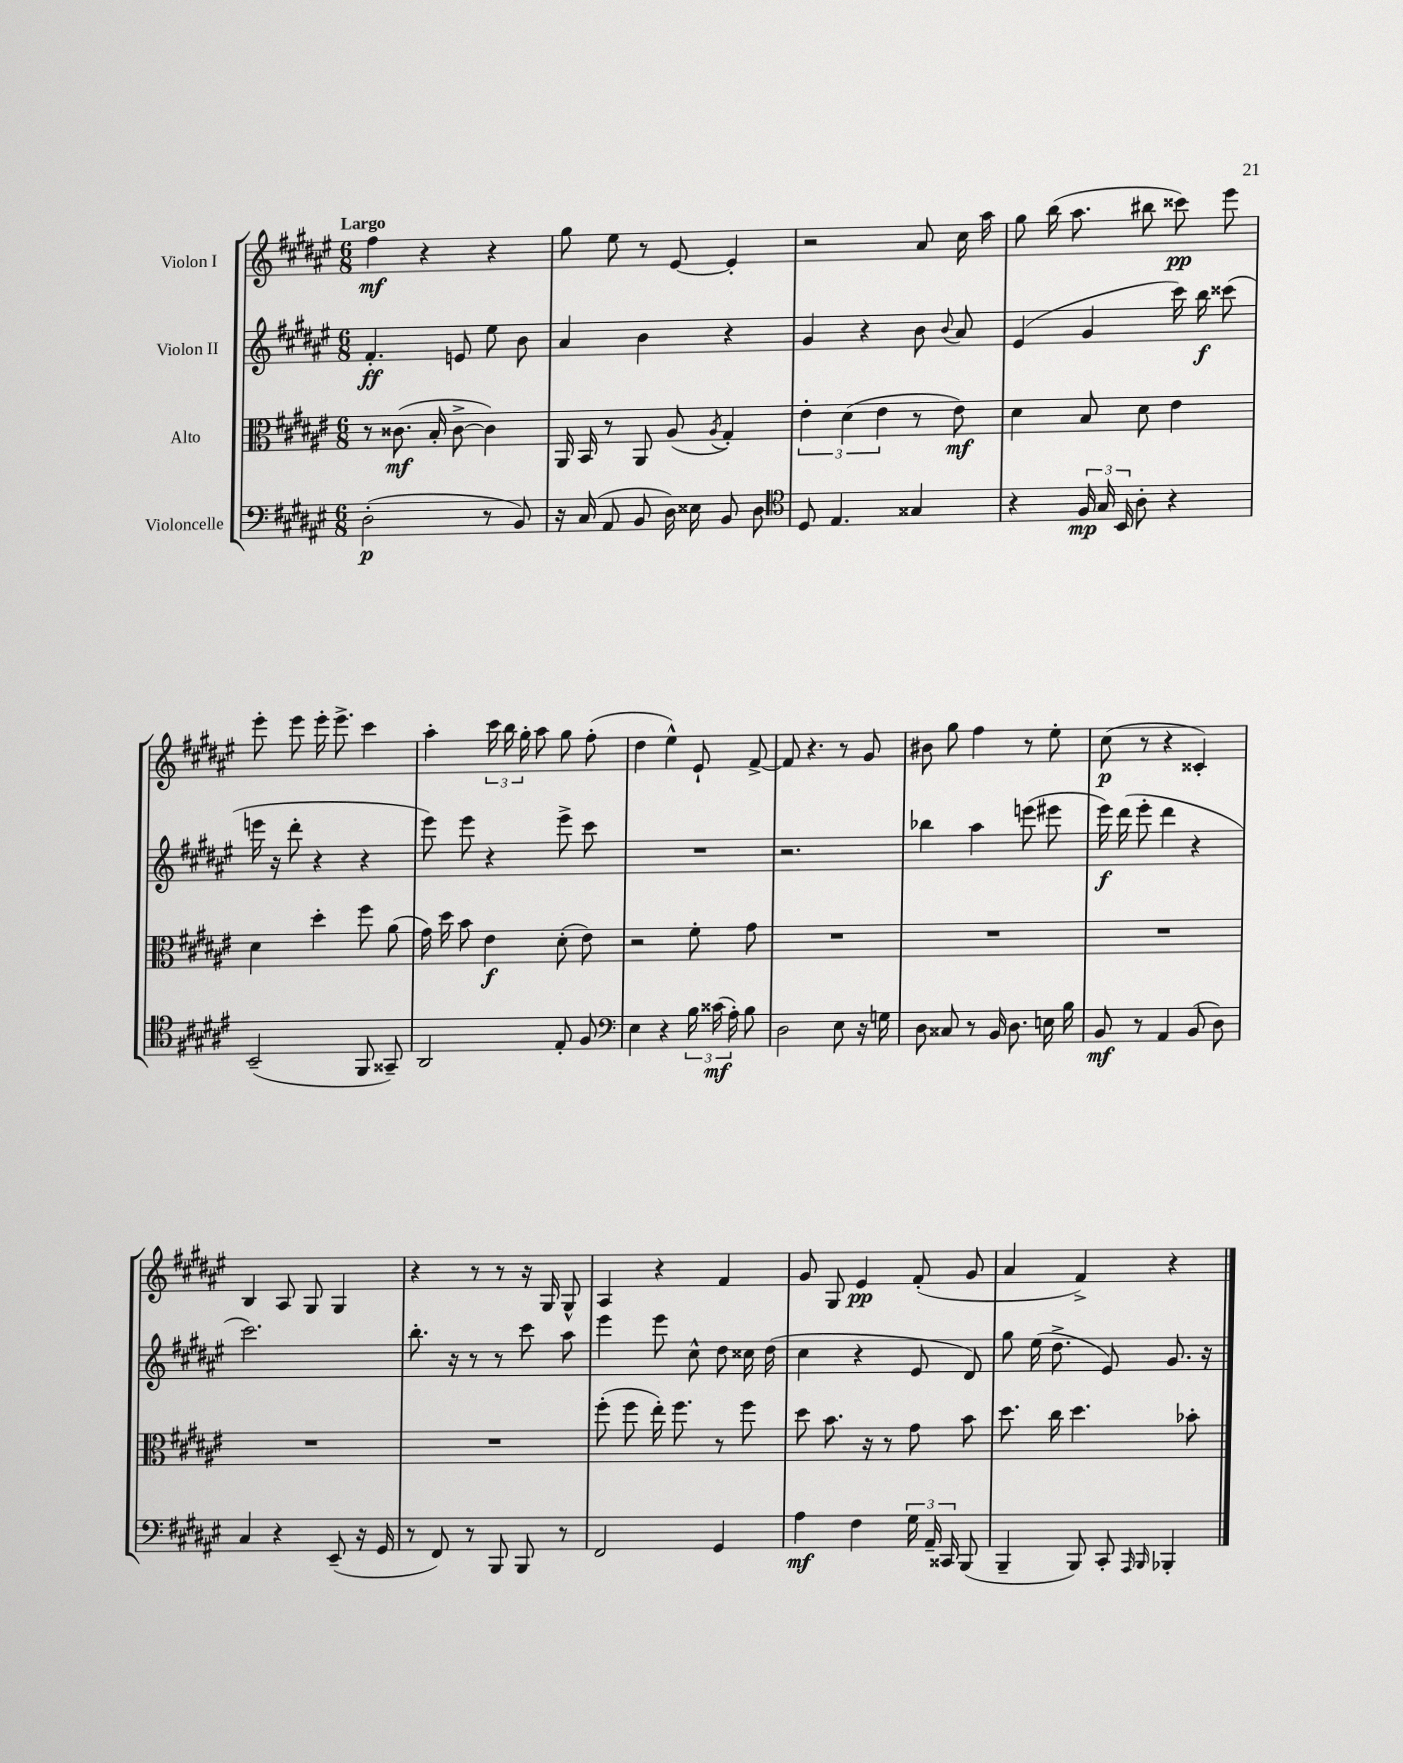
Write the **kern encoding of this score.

**kern	**dynam	**kern	**dynam	**kern	**dynam	**kern	**dynam
*part4	*part4	*part3	*part3	*part2	*part2	*part1	*part1
*staff4	*staff4	*staff3	*staff3	*staff2	*staff2	*staff1	*staff1
*I"Violoncelle	*	*I"Alto	*	*I"Violon II	*	*I"Violon I	*
*clefF4	*	*clefC3	*	*clefG2	*	*clefG2	*
*k[f#c#g#d#a#e#]	*	*k[f#c#g#d#a#e#]	*	*k[f#c#g#d#a#e#]	*	*k[f#c#g#d#a#e#]	*
*M6/8	*	*M6/8	*	*M6/8	*	*M6/8	*
=1	=1	=1	=1	=1	=1	=1	=1
!	!	!	!	!	!	!LO:TX:a:B:t=Largo	!
(2D#'\	p	8r	.	4.f#'/	ff	4ff#\	mf
.	.	(8.c##X\	mf	.	.	.	.
.	.	.	.	.	.	4r	.
.	.	16B'/	.	.	.	.	.
.	.	[8c##^\	.	8en/	.	.	.
8r	.	4c##\])	.	8ee#\	.	4r	.
8BB/)	.	.	.	8b\	.	.	.
=2	=2	=2	=2	=2	=2	=2	=2
16r	.	16AA#/	.	4a#/	.	8gg#\	.
(16C#/	.	16BB/	.	.	.	.	.
8AA#/	.	8r	.	.	.	8ee#\	.
8BB/	.	8AA#/	.	4b\	.	8r	.
16D#\)	.	(8A#/	.	.	.	[8e#/	.
16E##X\	.	.	.	.	.	.	.
.	.	8qA#/	.	.	.	.	.
8BB/	.	4G#'/)	.	4r	.	4e#'/]	.
8D#\	.	.	.	.	.	.	.
=3	=3	=3	=3	=3	=3	=3	=3
*clefC4	*	*	*	*	*	*	*
8D#/	.	6e#'\	.	4g#/	.	2r	.
4.E#/	.	.	.	.	.	.	.
.	.	(6d#\	.	.	.	.	.
.	.	.	.	4r	.	.	.
.	.	6e#\	.	.	.	.	.
4G##X/	.	8r	.	8b\	.	8a#/	.
.	.	.	.	8qqb/	.	.	.
.	.	8e#\)	mf	8a#/	.	16cc#\	.
.	.	.	.	.	.	16aa#\	.
=4	=4	=4	=4	=4	=4	=4	=4
4r	.	4d#\	.	(4e#/	.	8gg#\	.
.	.	.	.	.	.	(16bb\	.
.	.	.	.	.	.	8.aa#\	.
24F#/	mp	8B/	.	4g#/	.	.	.
24G#/	.	.	.	.	.	.	.
24BB/	.	.	.	.	.	.	.
8A#'\	.	8d#\	.	.	.	8bb#X\	.
4r	.	4e#\	.	16ccc#\)	.	8ccc##X\)	pp
.	.	.	.	16bb\	f	.	.
.	.	.	.	(8ccc##X\	.	8eee#\	.
!!LO:LB:g=z
=5	=5	=5	=5	=5	=5	=5	=5
(2BB~/	.	4d#\	.	16eeen\	.	8eee#'\	.
.	.	.	.	16r	.	.	.
.	.	.	.	8ddd#'\	.	8eee#\	.
.	.	4dd#'\	.	4r	.	16eee#'\	.
.	.	.	.	.	.	8.eee#^\	.
8FF#/	.	8ff#\	.	4r	.	4ccc#\	.
8GG##X~/)	.	(8a#\	.	.	.	.	.
=6	=6	=6	=6	=6	=6	=6	=6
2AA#/	.	16g#\)	.	8eee#\)	.	4aa#'\	.
.	.	16dd#\	.	.	.	.	.
.	.	8b\	.	8eee#\	.	.	.
.	.	4e#\	f	4r	.	24ccc#\	.
.	.	.	.	.	.	24bb\	.
.	.	.	.	.	.	24gg#'\	.
.	.	.	.	.	.	8aa#\	.
8E#'/	.	(8d#'\	.	8eee#^\	.	8gg#\	.
8F#/	.	8e#\)	.	8ccc#\	.	(8ff#'\	.
=7	=7	=7	=7	=7	=7	=7	=7
*clefF4	*	*	*	*	*	*	*
4E#\	.	2r	.	2.r	.	4dd#\	.
4r	.	.	.	.	.	4ee#^^\)	.
24B\	.	8f#'\	.	.	.	8e#`/	.
(24c##X\	mf	.	.	.	.	.	.
24A#'\)	.	.	.	.	.	.	.
8B\	.	8g#\	.	.	.	[8f#^/	.
=8	=8	=8	=8	=8	=8	=8	=8
2D#\	.	2.r	.	2.r	.	8f#/]	.
.	.	.	.	.	.	4.r	.
8E#\	.	.	.	.	.	8r	.
16r	.	.	.	.	.	8g#/	.
16Gn\	.	.	.	.	.	.	.
=9	=9	=9	=9	=9	=9	=9	=9
8D#\	.	2.r	.	4bb-X\	.	8b#X\	.
8C##X/	.	.	.	.	.	8gg#\	.
8r	.	.	.	4aa#\	.	4ff#\	.
16BB/	.	.	.	.	.	.	.
8.D#\	.	.	.	.	.	.	.
.	.	.	.	(8eeen\	.	8r	.
16En\	.	.	.	8eee#X\	.	8ee#'\	.
16B\	.	.	.	.	.	.	.
=10	=10	=10	=10	=10	=10	=10	=10
8BB/	mf	2.r	.	16eee#\)	f	(8cc#\	p
.	.	.	.	(16ddd#\	.	.	.
8r	.	.	.	8eee#'\	.	8r	.
4AA#/	.	.	.	4ddd#\	.	4r	.
(8BB/	.	.	.	4r	.	4c##X'/)	.
8D#\)	.	.	.	.	.	.	.
!!LO:LB:g=z
=11	=11	=11	=11	=11	=11	=11	=11
4C#/	.	2.r	.	2.ccc#\)	.	4B/	.
4r	.	.	.	.	.	8A#/	.
.	.	.	.	.	.	8G#/	.
(8EE#~/	.	.	.	.	.	4G#/	.
16r	.	.	.	.	.	.	.
16GG#/	.	.	.	.	.	.	.
=12	=12	=12	=12	=12	=12	=12	=12
8r	.	2.r	.	8.bb'\	.	4r	.
8FF#/)	.	.	.	.	.	.	.
.	.	.	.	16r	.	.	.
8r	.	.	.	8r	.	8r	.
8BBB/	.	.	.	8r	.	8r	.
8BBB/	.	.	.	8ccc#\	.	16r	.
.	.	.	.	.	.	16G#/	.
8r	.	.	.	8aa#\	.	8G#^^/	.
=13	=13	=13	=13	=13	=13	=13	=13
2FF#/	.	(8ff#'\	.	4eee#\	.	4A#/	.
.	.	8ff#\	.	.	.	.	.
.	.	16ee#'\)	.	8eee#\	.	4r	.
.	.	8.ff#\	.	.	.	.	.
.	.	.	.	8cc#^^\	.	.	.
4GG#/	.	8r	.	8dd#\	.	4f#/	.
.	.	8ff#\	.	16cc##X\	.	.	.
.	.	.	.	(16dd#\	.	.	.
=14	=14	=14	=14	=14	=14	=14	=14
4A#\	mf	8dd#\	.	4cc#\	.	8g#/	.
.	.	8.b\	.	.	.	8G#/	.
4F#\	.	.	.	4r	.	4e#/	pp
.	.	16r	.	.	.	.	.
.	.	8r	.	.	.	.	.
24G#\	.	8g#\	.	8e#/	.	(8f#'/	.
24AA#~/	.	.	.	.	.	.	.
24CC##X/	.	.	.	.	.	.	.
(8BBB/	.	8b\	.	8d#/)	.	8g#/	.
=15	=15	=15	=15	=15	=15	=15	=15
4BBB~/	.	8.dd#\	.	8gg#\	.	4a#/	.
.	.	.	.	(16ee#\	.	.	.
.	.	16cc#\	.	8.dd#^\	.	.	.
8BBB/)	.	4.dd#\	.	.	.	4f#^/)	.
8CC#'/	.	.	.	8e#/)	.	.	.
16qqAAA#/	.	.	.	.	.	.	.
16qqBBB/	.	.	.	.	.	.	.
4BBB-X'/	.	.	.	8.g#/	.	4r	.
.	.	8b-X'\	.	.	.	.	.
.	.	.	.	16r	.	.	.
==	==	==	==	==	==	==	==
*-	*-	*-	*-	*-	*-	*-	*-
